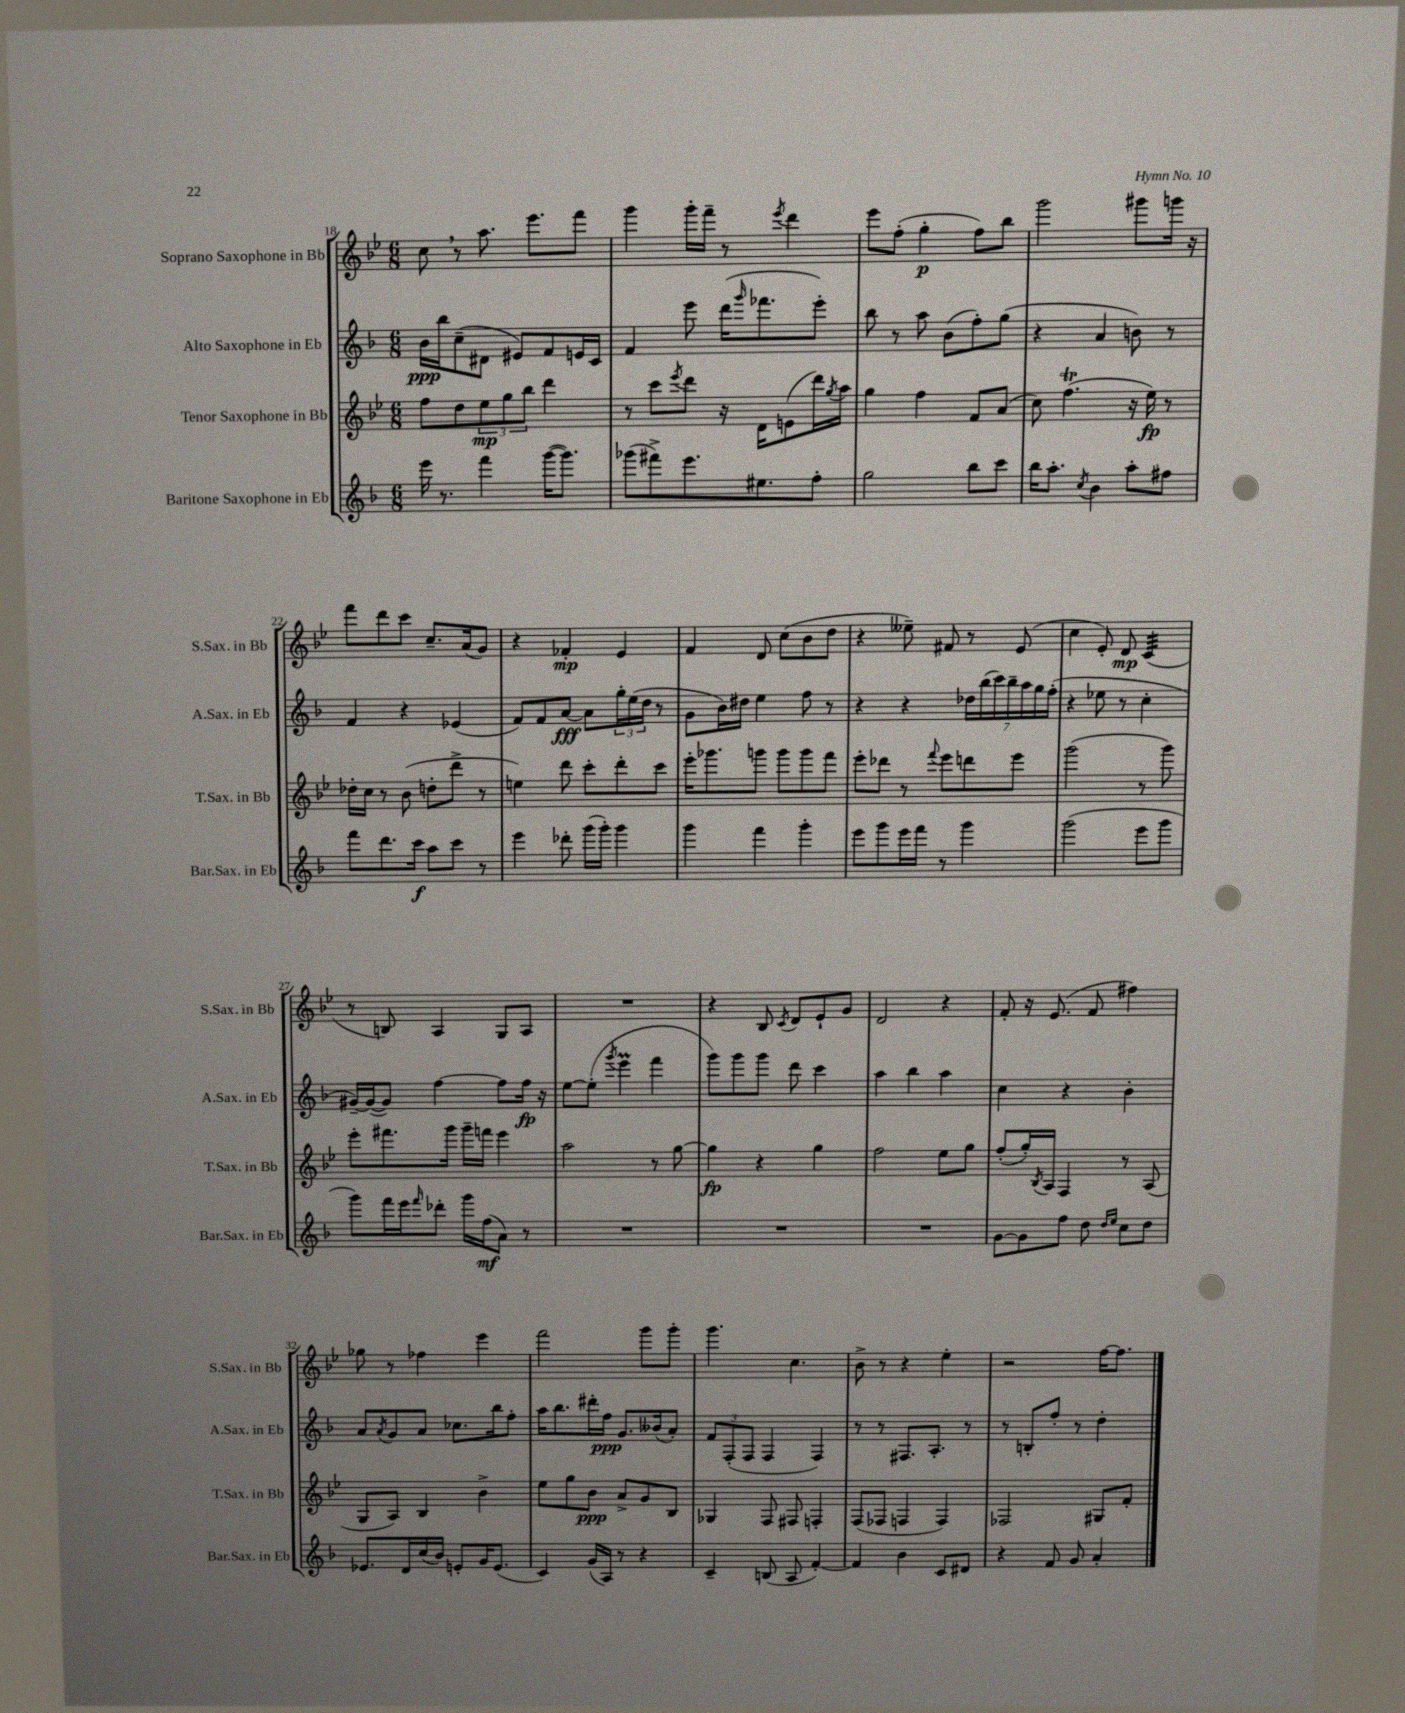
<<
\new StaffGroup <<
\new Staff = "s0" \with { instrumentName = "Soprano Saxophone in Bb" shortInstrumentName = "S.Sax. in Bb" } {
    \clef treble \key bes \major \numericTimeSignature \time 6/8
    c''8 \breathe r8 a''8. ees'''8. f'''8 |
    g'''4 g'''16-. f'''16-- r8 \acciaccatura { ees'''8 } d'''4 |
    ees'''8 f''8-.( g''4-.\p f''8) bes''8 |
    g'''2 gis'''8 g'''16 r16 |
    f'''8 d'''8 c'''8 c''8.-- a'16( g'8) |
    r4 fes'4-.\mp ees'4 |
    f'4 d'8 c''8( bes'8 d''8 |
    r4 eeses''8--) fis'8 r8 ees'8( |
    c''4 ees'8-.) d'8\mp c'4:32( |
    r8 b8) a4 g8 a8 |
    R2. |
    r4 bes8 \acciaccatura { c'8 } d'8 ees'8-! g'8 |
    d'2 r4 |
    f'8-. r16 ees'8.( f'8 fis''4) |
    ges''8 r8 fes''4 ees'''4 |
    f'''2 g'''8 g'''8-. |
    g'''4. c''4. |
    bes'8-> r8 r4 ees''4-. |
    r2 f''16~ f''8. \bar "|." |
}
\new Staff = "s1" \with { instrumentName = "Alto Saxophone in Eb" shortInstrumentName = "A.Sax. in Eb" } {
    \clef treble \key f \major \numericTimeSignature \time 6/8
    bes'16\ppp bes''16 c''8--( dis'8 eis'8) f'8 e'16 c'16 |
    f'4 e'''8 d'''16( \grace { g'''16 } fes'''8. e'''8-.) |
    bes''8 r8 a''8 bes'8( f''8-.) g''8( |
    r4 a'4 b'8) r8 |
    f'4 r4 ees'4( |
    f'8) f'8 a'8~\fff a'8 \tuplet 3/2 { g''16-. e''16( d''16 } r8 |
    g'8 bes'16) dis''16 e''4 f''8 r8 |
    r4 r4 \tuplet 7/4 { des''16 bes''16( c'''16) bes''16-- a''16 g''16 f''16-.( } |
    r4 ees''8 r8 c''4-. |
    gis'16~--) gis'16~( gis'8) f''4~ f''8 f''16\fp r16 |
    e''8~ e''8-.( \acciaccatura { g'''8 } e'''4\prall f'''4 |
    g'''8) g'''8 g'''8 d'''8 c'''4 |
    a''4 bes''4 a''4 |
    c''4 r4 bes'4-. |
    a'8 \acciaccatura { a'8 } g'8 a'8 ces''8. bes''16 f''8-. |
    a''16 bes''8. dis'''16-. f''16\ppp g'8. beses'16( a'8-.) |
    \tuplet 3/2 { f'8 f8-.( f8 } f4 f4) |
    r8 r8 fis8. a8.-. r8 |
    r8 b8-. f''8-. r8 d''4-. \bar "|." |
}
\new Staff = "s2" \with { instrumentName = "Tenor Saxophone in Bb" shortInstrumentName = "T.Sax. in Bb" } {
    \clef treble \key bes \major \numericTimeSignature \time 6/8
    f''8 d''8 \tuplet 3/2 { ees''8\mp g''8 bes''8 } d'''4 |
    r8 c'''8 \acciaccatura { ees'''8 } d'''8 r16 d'16 e'8( d'''16) \acciaccatura { g''8 } a''16 |
    g''4 f''4 f'8 a'8( |
    c''8) f''4.\trill( r16 ees''16\fp) r8 |
    des''16-. c''16 r8 bes'8( d''8-. d'''8-> r8 |
    e''4) d'''8 c'''8-. d'''8-. c'''8 |
    ees'''16-. ges'''8. g'''8 g'''8 g'''8 f'''8 |
    ees'''8-. des'''8 r8 \appoggiatura { f'''8 } ees'''8 d'''8 ees'''8 |
    g'''2( r8 g'''8) |
    ees'''8-. fis'''8. g'''16 g'''16-- f'''16 ees'''4 |
    a''2 r8 g''8~ |
    g''4\fp r4 g''4 |
    f''2 ees''8 g''8 |
    f''8-.( g''16-.) \acciaccatura { bes8 } a16 f4 r8 a8( |
    g8 a8) bes4 bes'4-> |
    ees''8 g''8 bes'8\ppp a'8-> g'8 bes8 |
    ges4 f8 fis8 f4-. |
    f8( fes8 f4 f4) |
    fes2 gis8 f'8-. \bar "|." |
}
\new Staff = "s3" \with { instrumentName = "Baritone Saxophone in Eb" shortInstrumentName = "Bar.Sax. in Eb" } {
    \clef treble \key f \major \numericTimeSignature \time 6/8
    e'''16 r8. f'''4 g'''16~( g'''8.) |
    ges'''8( fis'''8->) e'''8. eis''8. f''8-. |
    g''2 bes''8 c'''8 |
    bes''16 a''8.-. \acciaccatura { c''8 } bes'4 a''8-. fis''8 |
    f'''8 d'''8. c'''16\f a''8 c'''8 r8 |
    e'''4 des'''8-. g'''16( g'''16-.) g'''4 |
    g'''4 f'''4 g'''4-. |
    e'''8 g'''8 e'''16 f'''16 r8 g'''4 |
    g'''2( e'''8 g'''8 |
    g'''8) f'''16 e'''16 \grace { f'''16 } des'''8-. g'''16 f''16\mf( a'8) r8 |
    R2. |
    R2. |
    R2. |
    g'8~ g'8 f''8 d''8 \grace { d''16 e''16 } c''8 d''8 |
    ees'8. d'16 c''16( bes'16) e'8-. g'16 e'8.( |
    c'4) g'16( a16) r8 r4 |
    c'4-- b8( a8 f'4~-.) |
    f'4 bes'4 c'8 dis'8 |
    r4 f'8 g'8 a'4-. \bar "|." |
}
>>
>>
\layout { \context { \Score currentBarNumber = #18 } }
